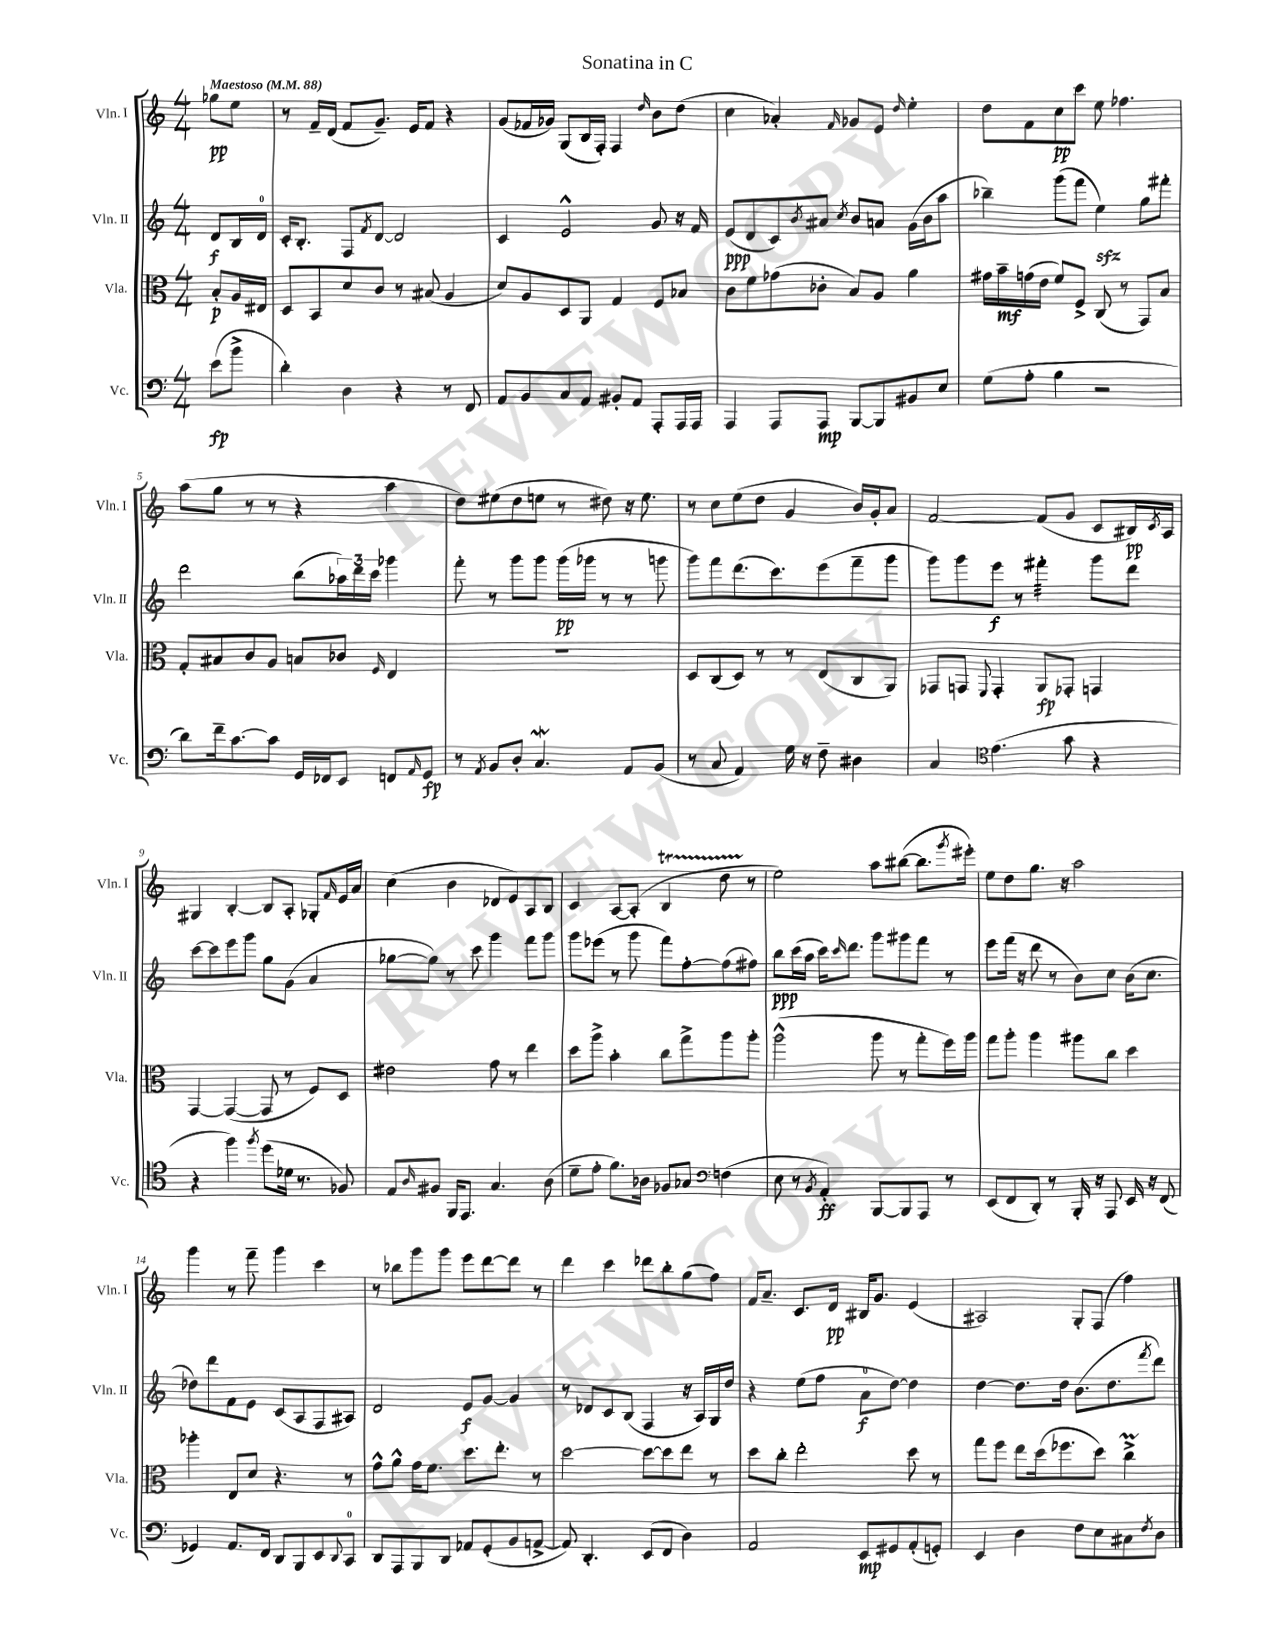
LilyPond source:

\header { title = "Sonatina in C" }
<<
\new StaffGroup <<
\new Staff = "s0" \with { instrumentName = "Vln. I" shortInstrumentName = "Vln. I" } {
    \clef treble \key c \major \numericTimeSignature \time 4/4 \partial 4 \tempo "Maestoso" 4 = 88
    ges''8\pp e''8 |
    r8 f'16-- d'16( f'8 g'8.--) e'16 f'8 r4 |
    g'8( fes'16 ges'16) g8( b16 f16-.) f4 \grace { d''16 } b'8 d''8( |
    c''4 aes'4-.) \grace { f'16 } ges'8 e'8 \grace { d''16 } e''4-. |
    d''8 f'8 c''8\pp c'''8 e''8 fes''4. |
    a''8( g''8 r8 r8 r4 a''4 |
    d''8) eis''8( d''8 e''8 r8 dis''8) r16 e''8. |
    r8 c''8 e''8( d''8 g'4 b'16) g'16-. a'8 |
    f'2~ f'8( g'8 c'8 bis16\pp) \acciaccatura { c'8 } a16 |
    gis4 b4~-. b8 a8-. ges8-. \grace { f'16 } e'16 a'16 |
    c''4( b'4 des'8 e'8) a8 b8 |
    c'4 a8~ a8-.( b4\startTrillSpan d''8 r8\stopTrillSpan |
    e''2) a''8 bis''8~( bis''8. \acciaccatura { g'''8 } eis'''16-.) |
    e''8 d''8 g''8. r16 a''2 |
    g'''4 r8 f'''8-- g'''4 c'''4 |
    r8 bes''8 g'''8 g'''8 e'''8 d'''8~ d'''8 r8 |
    d'''4 c'''4 des'''8 b''8-. g''8( f''8) |
    f'16 a'8.-- c'8. d'16\pp bis16 g'8. e'4( |
    ais2) g8-. f8( f''4) \bar "|." |
}
\new Staff = "s1" \with { instrumentName = "Vln. II" shortInstrumentName = "Vln. II" } {
    \clef treble \key c \major \numericTimeSignature \time 4/4 \partial 4
    d'8\f b16 d'16-0 |
    c'16-. b8.-. f8 \acciaccatura { f'8 } d'8~ d'2 |
    c'4 e'2-^ g'8 r16 f'16 |
    e'8\ppp( d'8 c'8) \acciaccatura { b'8 } ais'8 \acciaccatura { c''8 } b'8 a'8 g'16( b'16 a''8 |
    bes''4--) g'''8( f'''8 e''4\sfz) g''8 fis'''8-. |
    d'''2 b''8( \tuplet 3/2 { aes''16) d'''16 c'''16 } ges'''4 |
    f'''8-. r8 g'''8 g'''8 g'''16\pp( ges'''16 r8 r8 g'''8 |
    g'''8) f'''8 d'''8.( c'''8.) e'''8( f'''8-- g'''8 |
    g'''8) g'''8 e'''8\f r8 fis'''4:32-. g'''8 d'''8 |
    c'''8~ c'''8 e'''8 g'''8 g''8 g'8( a'4 |
    ges''8~ ges''8) r8 c'''8 g'''4 f'''8 g'''8 |
    g'''8 ees'''8( r8 g'''8 f'''8) f''8~-. f''8( fis''8) |
    b''8\ppp c'''16( a''16 c'''16) \grace { c'''16 } d'''8. g'''8 gis'''8 f'''8 r8 |
    e'''8 f'''16( r16 d'''8 r8 b'8) c''8 b'16( c''8. |
    des''8) d'''8 f'8 e'8 c'8( a8 f8 ais8) |
    d'2 e'8\f g'8~ g'4 |
    r8 des'8 c'8 b8( f4 r16 a16) g16 d''16 |
    r4 e''8( f''8 a'8-0\f d''8~) d''4 |
    d''4~ d''8. d''16 b'8.( d''8. \acciaccatura { f'''8 } d'''8) \bar "|." |
}
\new Staff = "s2" \with { instrumentName = "Vla." shortInstrumentName = "Vla." } {
    \clef alto \key c \major \numericTimeSignature \time 4/4 \partial 4
    b8-.\p a16 eis16 |
    d8 b,8 d'8 c'8 r8 bis8( a4 |
    d'8) a8 d8 a,8 g4 f8 bes8 |
    c'8 f'8 ges'8( ces'8-. b8) a8 a'4 |
    gis'16 b'16--\mf g'16( e'16 f'8) f8-> c8( r8 g,8) b8 |
    g8-. bis8 c'8 a8 b8 ces'8 \grace { f16 } e4 |
    R1 |
    d8 c8( d8) r8 r8 e8( c8 a,8) |
    ges,8 g,8 \appoggiatura { f,8 } g,4-. a,8\fp ges,8-. g,4 |
    g,4~ g,4~( g,8 r8 f8) d8 |
    eis'2 g'8 r8 e''4 |
    d''8 a''8-> b'4-. c''8 g''8-> a''8 a''8-. |
    a''2-^( a''8 r8 g''8-. f''16) a''16 |
    g''8 a''8-. a''4 ais''8 c''8 d''4 |
    aes''4-. e8 d'8 r4. r8 |
    g'8-^ a'8-^ g'16 f'8. d''8. e''8.-. r8 |
    d''2~ d''8~ d''8 e''8 r8 |
    d''8 c''8-. e''2-. d''8 r8 |
    g''8 f''8 e''8 d''16( fes''8. d''8) c''4->\prall \bar "|." |
}
\new Staff = "s3" \with { instrumentName = "Vc." shortInstrumentName = "Vc." } {
    \clef bass \key c \major \numericTimeSignature \time 4/4 \partial 4
    e'8\fp( b'8-> |
    d'4-.) d4 r4 r8 f,8 |
    a,8 b,8 c8 a,8 bis,8-. a,8 a,,8-. a,,16 a,,16 |
    a,,4 a,,8 a,,8\mp b,,8~ b,,8 bis,8 e8 |
    g8( a8-. b4 r2 |
    d'8) f'16-- c'8.~ c'8 g,16 fes,16 e,8 f,8 \grace { a,16 } g,8\fp |
    r8 \acciaccatura { a,8 } b,8 d8-. c4.\mordent a,8 b,8( |
    r8 c8 a,4) g16 r16 f8-- dis4 |
    c4 \clef tenor e'4.( g'8 r4 |
    r4 f''4) \acciaccatura { f''8 } d''8( des'16 r8. fes8) |
    e8 \grace { a16 } fis8 f,16 e,8. g4. a8( |
    d'8-- e'8-. f'8.) aes16 fes8 ges8 \clef bass f4( |
    e8 r8 \acciaccatura { b,8 } a,4-.\ff) b,,8~ b,,8 a,,8 r8 |
    e,8( f,8 d,8-.) r8 b,,16-. r16 a,,8 e,16 r16 f,8( |
    ges,4) a,8. f,16 d,8 b,,8 e,8 \appoggiatura { d,8 } c,8-0 |
    d,8 a,,8 b,,8 d,8 aes,8 g,8-.( b,8 a,8~-> |
    a,8) d,4.-. e,8( f,8 d4) |
    a,2 e,8\mp gis,8 a,8-.( g,8-.) |
    e,4 d4 f8 e8 cis8 \acciaccatura { f8 } d8 \bar "|." |
}
>>
>>
